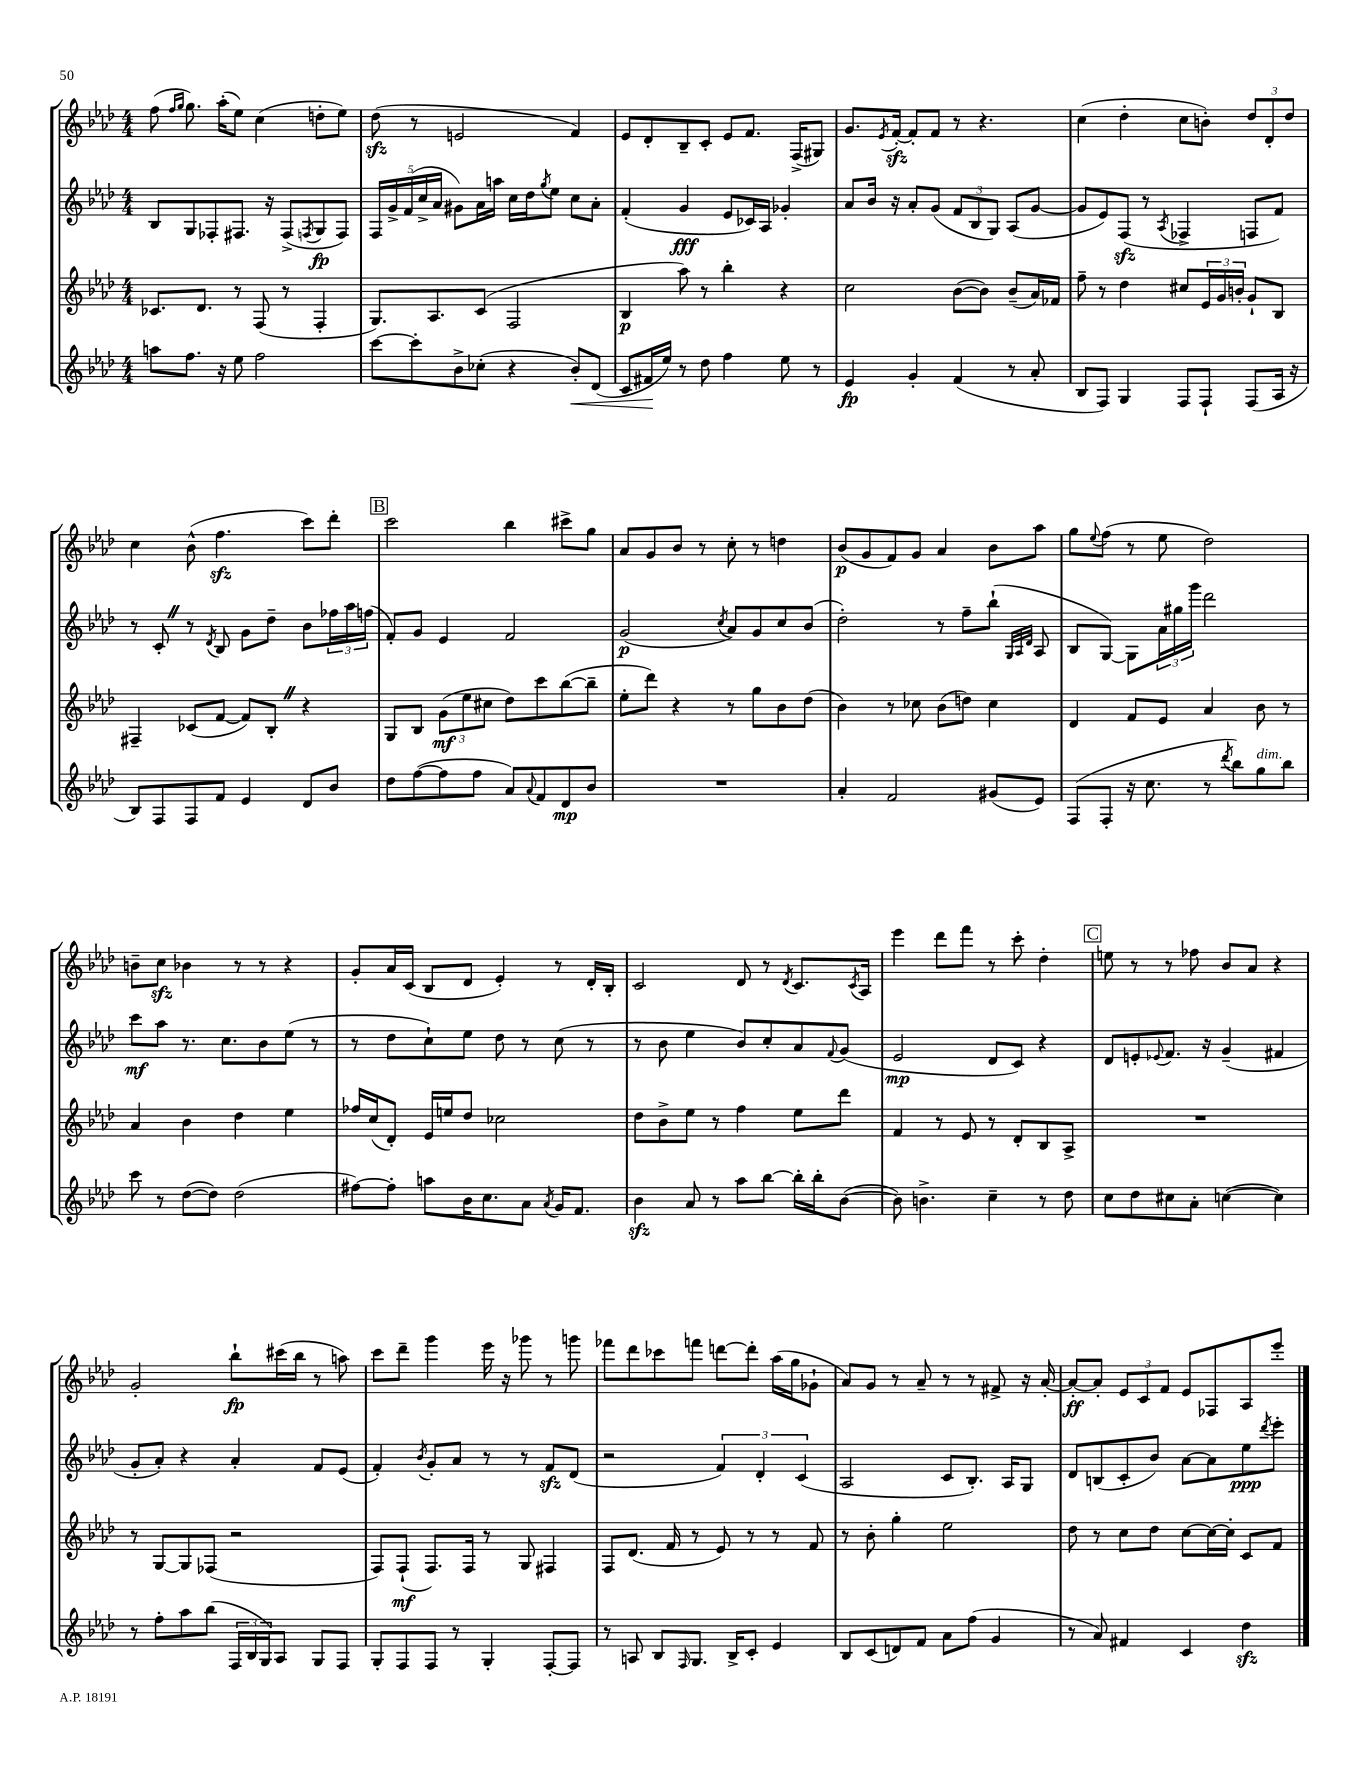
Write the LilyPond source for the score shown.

<<
\new StaffGroup <<
\new Staff = "s0" {
    \clef treble \key aes \major \numericTimeSignature \time 4/4
    f''8( \grace { f''16 g''16 } g''8.) aes''16-.( ees''8) c''4( d''8-. ees''8) |
    des''8\sfz( r8 e'2 f'4) |
    ees'8 des'8-. bes8-- c'8-. ees'8 f'8. f16->( gis8) |
    g'8. \acciaccatura { ees'8 } f'16~-.\sfz f'8-. f'8 r8 r4. |
    c''4( des''4-. c''8 b'8-.) \tuplet 3/2 { des''8 des'8-. des''8 } |
    c''4 bes'8-^( f''4.\sfz c'''8) des'''8-. |
    \mark \markup { \box "B" } c'''2 bes''4 cis'''8-> g''8 |
    aes'8 g'8 bes'8 r8 c''8-. r8 d''4 |
    bes'8\p( g'8 f'8) g'8 aes'4 bes'8 aes''8 |
    g''8 \appoggiatura { ees''8 } f''8( r8 ees''8 des''2) |
    b'8-- c''8\sfz bes'4 r8 r8 r4 |
    g'8-. aes'16 c'16( bes8 des'8 ees'4-.) r8 des'16-. bes16-. |
    c'2 des'8 r8 \acciaccatura { des'8 } c'8. \acciaccatura { c'8 } aes16 |
    ees'''4 des'''8 f'''8 r8 c'''8-. des''4-. |
    \mark \markup { \box "C" } e''8 r8 r8 fes''8 bes'8 aes'8 r4 |
    g'2-. bes''8-!\fp cis'''16( bes''16 r8 a''8) |
    c'''8 des'''8-- g'''4 ees'''16 r16 ges'''8 r8 g'''8 |
    fes'''8 des'''8 ces'''8 f'''8 d'''8~ d'''8-. aes''16( g''16 ges'8-! |
    aes'8) g'8 r8 aes'8-- r8 r8 fis'8-> r16 aes'16~-. |
    aes'8~-.\ff aes'8-. \tuplet 3/2 { ees'8 c'8 f'8 } ees'8 fes8 aes8 ees'''8-. \bar "|." |
}
\new Staff = "s1" {
    \clef treble \key aes \major \numericTimeSignature \time 4/4
    bes8 g8 fes8-. fis8. r16 fis8->( \acciaccatura { f8 } g8\fp f8) |
    \tuplet 5/4 { f16 g'16-> f'16( c''16-> aes'16 } gis'8) aes'16 a''16 c''16 des''16 \acciaccatura { g''8 } ees''8 c''8 aes'8-. |
    f'4-.( g'4\fff ees'8 ces'16) aes16 ges'4-. |
    aes'8 bes'16 r16 aes'8-. g'8( \tuplet 3/2 { f'8 bes8 g8) } aes8( g'8~ |
    g'8 ees'8) f8\sfz( r8 \acciaccatura { aes8 } fes4-> f8 f'8) |
    r8 c'8-. \once \override BreathingSign.text = \markup { \musicglyph "scripts.caesura.straight" } \breathe r8 \acciaccatura { des'8 } bes8 g'8 des''8-- bes'8 \tuplet 3/2 { fes''16 aes''16 f''16( } |
    \mark \markup { \box "B" } f'8-.) g'8 ees'4 f'2 |
    g'2\p( \acciaccatura { c''8 } aes'8) g'8 c''8 bes'8( |
    des''2-.) r8 f''8-- bes''8-!( \grace { g32 aes32 des'32 } aes8 |
    bes8 g8~) g8 \tuplet 3/2 { aes'16 gis''16 g'''16 } des'''2 |
    c'''8\mf aes''8 r8. c''8. bes'8 ees''8( r8 |
    r8 des''8 c''8-!) ees''8 des''8 r8 c''8( r8 |
    r8 bes'8 ees''4 bes'8) c''8-. aes'8 \appoggiatura { f'8 } g'8( |
    ees'2\mp des'8 c'8) r4 |
    \mark \markup { \box "C" } des'8 e'8-. \appoggiatura { ees'8 } f'8. r16 g'4--( fis'4 |
    g'8-. aes'8-.) r4 aes'4-. f'8 ees'8( |
    f'4-.) \acciaccatura { bes'8 } g'8-. aes'8 r8 r8 f'8\sfz des'8( |
    r2 \tuplet 3/2 { f'4) des'4-. c'4( } |
    aes2 c'8 bes8.-.) aes16 g8 |
    des'8 b8( c'8-. bes'8) aes'8~ aes'8 ees''8\ppp \acciaccatura { des'''8 } ees'''8-. \bar "|." |
}
\new Staff = "s2" {
    \clef treble \key aes \major \numericTimeSignature \time 4/4
    ces'8. des'8. r8 f8( r8 f4-. |
    g8.) aes8. c'8( f2 |
    bes4\p aes''8) r8 bes''4-. r4 |
    c''2 bes'8~( bes'8) bes'8--( aes'16) fes'16 |
    f''8-- r8 des''4 cis''8 \tuplet 3/2 { ees'16 g'16 b'16-. } g'8-! bes8 |
    fis4-- ces'8( f'8~ f'8) bes8-. \once \override BreathingSign.text = \markup { \musicglyph "scripts.caesura.straight" } \breathe r4 |
    \mark \markup { \box "B" } g8 bes8 \tuplet 3/2 { g'8\mf( ees''8 cis''8 } des''8) c'''8 bes''8~( bes''8-- |
    ees''8-. des'''8) r4 r8 g''8 bes'8 des''8( |
    bes'4) r8 ces''8 bes'8( d''8) ces''4 |
    des'4 f'8 ees'8 aes'4 bes'8 r8 |
    aes'4 bes'4 des''4 ees''4 |
    fes''16 c''16( des'8-.) ees'16 e''16 des''8 ces''2 |
    des''8 bes'8-> ees''8 r8 f''4 ees''8 des'''8 |
    f'4 r8 ees'8 r8 des'8-. bes8 aes8-> |
    \mark \markup { \box "C" } R1 |
    r8 g8~ g8 fes8( r2 |
    f8) f8-!\mf( f8.) f16 r8 g8 fis4 |
    f8 des'8.( f'16 r8 ees'8) r8 r8 f'8 |
    r8 bes'8-. g''4-. ees''2 |
    des''8 r8 c''8 des''8 c''8~ c''16~ c''16-. c'8 f'8 \bar "|." |
}
\new Staff = "s3" {
    \clef treble \key aes \major \numericTimeSignature \time 4/4
    a''8 f''8. r16 ees''8 f''2 |
    c'''8~ c'''8-. bes'8-> ces''8-.( r4 bes'8-.\<) des'8( |
    c'8 fis'16\! ees''16) r8 des''8 f''4 ees''8 r8 |
    ees'4\fp g'4-. f'4( r8 aes'8-. |
    bes8 f8) g4 f8 f8-! f8( aes16 r16 |
    bes8) f8 f8 f'8 ees'4 des'8 bes'8 |
    \mark \markup { \box "B" } des''8 f''8~( f''8 f''8 aes'8) \appoggiatura { aes'8 } f'8 des'8\mp bes'8 |
    R1 |
    aes'4-. f'2 gis'8( ees'8) |
    f8( f8-. r16 c''8. r8 \acciaccatura { des'''8 } bes''8) g''8^\markup { \italic "dim." } bes''8 |
    c'''8 r8 des''8~( des''8) des''2( |
    fis''8~) fis''8-. a''8 bes'16 c''8. aes'8 \acciaccatura { aes'8 } g'16 f'8. |
    bes'4\sfz aes'8 r8 aes''8 bes''8~ bes''16-. bes''16-. bes'8~( |
    bes'8) b'4.-> c''4-- r8 des''8 |
    \mark \markup { \box "C" } c''8 des''8 cis''8 aes'8-. c''4~( c''4) |
    r8 f''8-. aes''8 bes''8( \tuplet 3/2 { f16 bes16 g16) } aes8 g8 f8 |
    g8-. f8 f8 r8 g4-. f8~-. f8 |
    r8 a8 bes8 \grace { f16 } g8. bes16-> c'8-. ees'4 |
    bes8 c'8( d'8) f'8 aes'8 f''8( g'4 |
    r8 aes'8) fis'4 c'4 des''4\sfz \bar "|." |
}
>>
>>
\layout { \context { \Score \remove "Bar_number_engraver" } }
